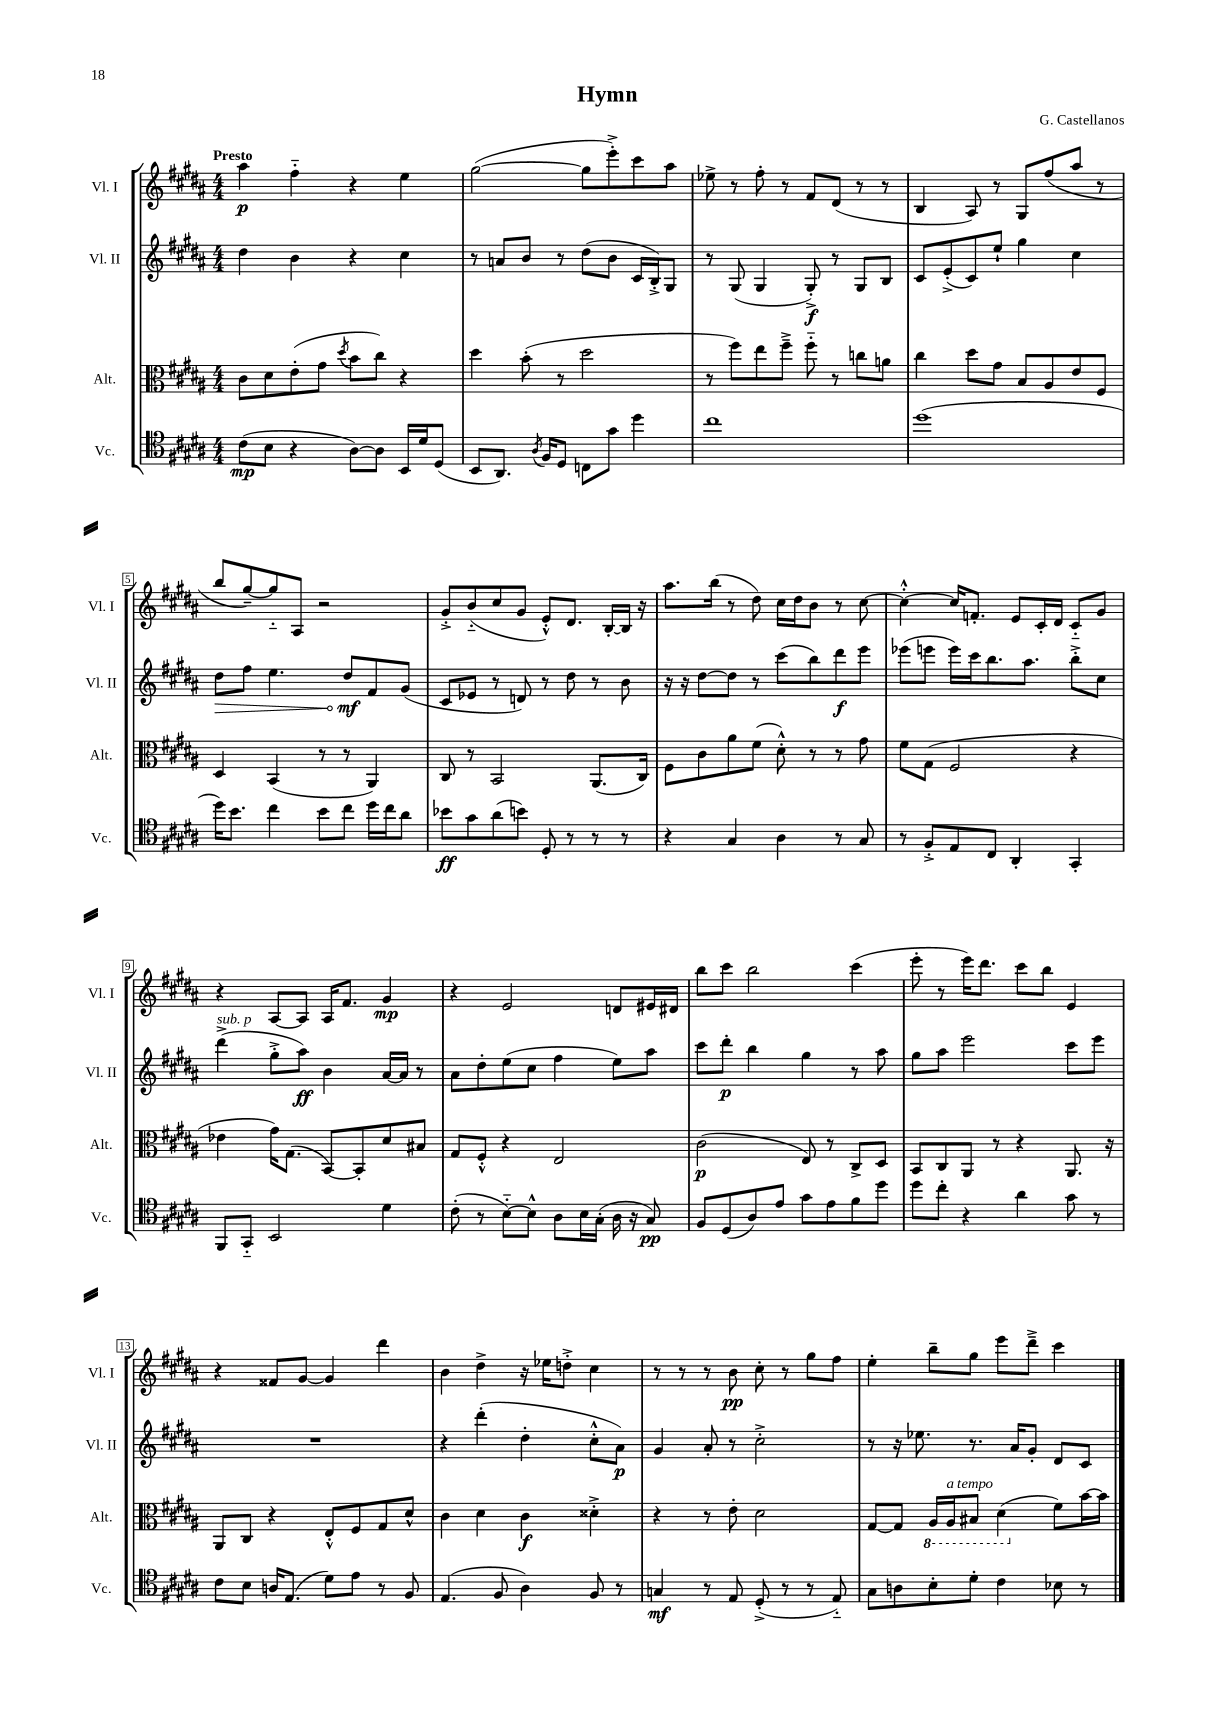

**kern	**kern	**kern	**kern
*staff4	*staff3	*staff2	*staff1
*clefC4	*clefC3	*clefG2	*clefG2
*k[f#c#g#d#a#]	*k[f#c#g#d#a#]	*k[f#c#g#d#a#]	*k[f#c#g#d#a#]
*M4/4	*M4/4	*M4/4	*M4/4
(8c#	8c#	4dd#	4aa#
8B	8d#	.	.
4r	(8e'	4b	4ff#'~
.	8g#	.	.
.	8qdd#	.	.
[8A#)	8b	4r	4r
8A#]	8cc#)	.	.
16BB	4r	4cc#	4ee
16d#	.	.	.
(8D#	.	.	.
=	=	=	=
8BB	4dd#	8r	([2gg#
8.AA#)	.	8a	.
.	(8b'	8b	.
8qA#	.	.	.
16F#	.	.	.
8D#	8r	8r	.
8C	2dd#	(8dd#	8gg#]
8g#	.	8b	8eee'^)
4dd#	.	16c#	8ccc#
.	.	16B'^)	.
.	.	8G#	8aa#
=	=	=	=
1cc#	8r	8r	8ee-^
.	8ff#)	(8G#	8r
.	8ee	4G#	8ff#'
.	8ff#~^	.	8r
.	8ff#'~	8G#'^)	8f#
.	8r	8r	(8d#
.	8cc	8G#	8r
.	8a	8B	8r
=	=	=	=
(1dd#	4cc#	8c#	4B
.	.	(8e'^	.
.	8dd#	8c#)	8A#)
.	8g#	8ee`	8r
.	8B	4gg#	8G#
.	8A#	.	(8ff#
.	8e	4cc#	8aa#
.	8F#	.	8r
=	=	=	=
16dd#)	4D#	8dd#	8bb
8.b	.	.	.
.	.	8ff#	[8gg#~)
4cc#	(4BB	4.ee	8gg#'~]
.	.	.	8A#
8b	8r	.	2r
8cc#	8r	8dd#	.
16dd#	4AA#)	8f#	.
16cc#	.	.	.
8a#	.	(8g#	.
=	=	=	=
8b-	8C#	8c#	8g#'^
8g#	8r	8e-	(8b'~
(8a#	2BB	8r	8cc#
8b)	.	8d)	8g#
8D#'	.	8r	8e'^^)
8r	.	8dd#	8.d#
8r	(8.AA#	8r	.
.	.	.	[16B'
8r	.	8b	16B]
.	16C#)	.	16r
=	=	=	=
4r	8F#	16r	8.aa#
.	.	16r	.
.	8c#	[8dd#	.
.	.	.	(16bb
4G#	8a#	8dd#]	8r
.	(8f#	8r	8dd#)
4A#	8d#'^^)	(8ccc#	16cc#
.	.	.	16dd#
.	8r	8bb)	8b
8r	8r	8ddd#	8r
8G#	8g#	8eee	[8cc#
=	=	=	=
8r	8f#	(8eee-	4cc#'^^_
8F#'^	(8G#	8eee	.
8E	2F#	16eee)	16cc#]
.	.	16ccc#	8.f'
8C#	.	8.bb	.
4AA#'	.	.	8e
.	.	8.aa#	.
.	.	.	16c#'
.	.	.	16d#
4GG#'	4r	8bb'^	8c#'~
.	.	8cc#	8g#
=	=	=	=
8FF#	4e-	(4ddd#^	4r
8GG#'~	.	.	.
2BB	16g#)	8gg#'^	[8A#
.	(8.G#	.	.
.	.	8aa#)	8A#]
.	[8BB)	4b	16A#
.	.	.	8.f#
.	8BB']	.	.
4d#	8d#	[16a#	4g#
.	.	16a#]	.
.	8B#	8r	.
=	=	=	=
(8c#'	8G#	8a#	4r
8r	8F#'^^	8dd#'	.
[8B'~)	4r	(8ee	2e
8B^^]	.	8cc#	.
8A#	2E	4ff#	.
16B	.	.	.
(16G#'	.	.	.
16A#	.	8ee)	8d
16r	.	.	.
8G#)	.	8aa#	16e#
.	.	.	16d#
=	=	=	=
8F#	(2c#	8ccc#	8bb
(8D#	.	8ddd#'	8ccc#
8A#)	.	4bb	2bb
8e	.	.	.
8g#	8E)	4gg#	.
8e	8r	.	.
8f#	8C#^	8r	(4ccc#
8dd#	8D#	8aa#	.
=	=	=	=
8dd#	8BB	8gg#	8eee'
8cc#'	8C#	8aa#	8r
4r	8AA#	2eee	16eee)
.	.	.	8.ddd#
.	8r	.	.
4a#	4r	.	8ccc#
.	.	.	8bb
8g#	8.AA#	8ccc#	4e
8r	.	8eee	.
.	16r	.	.
=	=	=	=
8c#	8AA#	1r	4r
8B	8C#	.	.
16A	4r	.	8f##
(8.E	.	.	.
.	.	.	[8g#
8d#)	8E'^^	.	4g#]
8e	8F#	.	.
8r	8G#	.	4ddd#
8F#	8d#^^	.	.
=	=	=	=
(4.E	4c#	4r	4b
.	4d#	(4ddd#'	4dd#^
8F#	.	.	.
4A#)	4c#	4dd#'	16r
.	.	.	16ee-
.	.	.	8dd'^
8F#	4d##'^	8cc#'^^	4cc#
8r	.	8a#)	.
=	=	=	=
4G	4r	4g#	8r
.	.	.	8r
8r	8r	8a#'	8r
8E	8e'	8r	8b
(8D#'^	2d#	2cc#'^	8cc#'
8r	.	.	8r
8r	.	.	8gg#
8E'~)	.	.	8ff#
=	=	=	=
8G#	[8G#	8r	4ee'
8A	8G#]	16r	.
.	.	8.ee-	.
8B'	16AA#	.	8bb~
.	16AA#	.	.
8d#'	8BB#	8.r	8gg#
4c#	(4D#	.	8eee
.	.	16a#	.
.	.	8g#'	8ddd#~^
8B-	8f#)	8d#	4ccc#
8r	[16b	8c#	.
.	16b]	.	.
==	==	==	==
*-	*-	*-	*-
